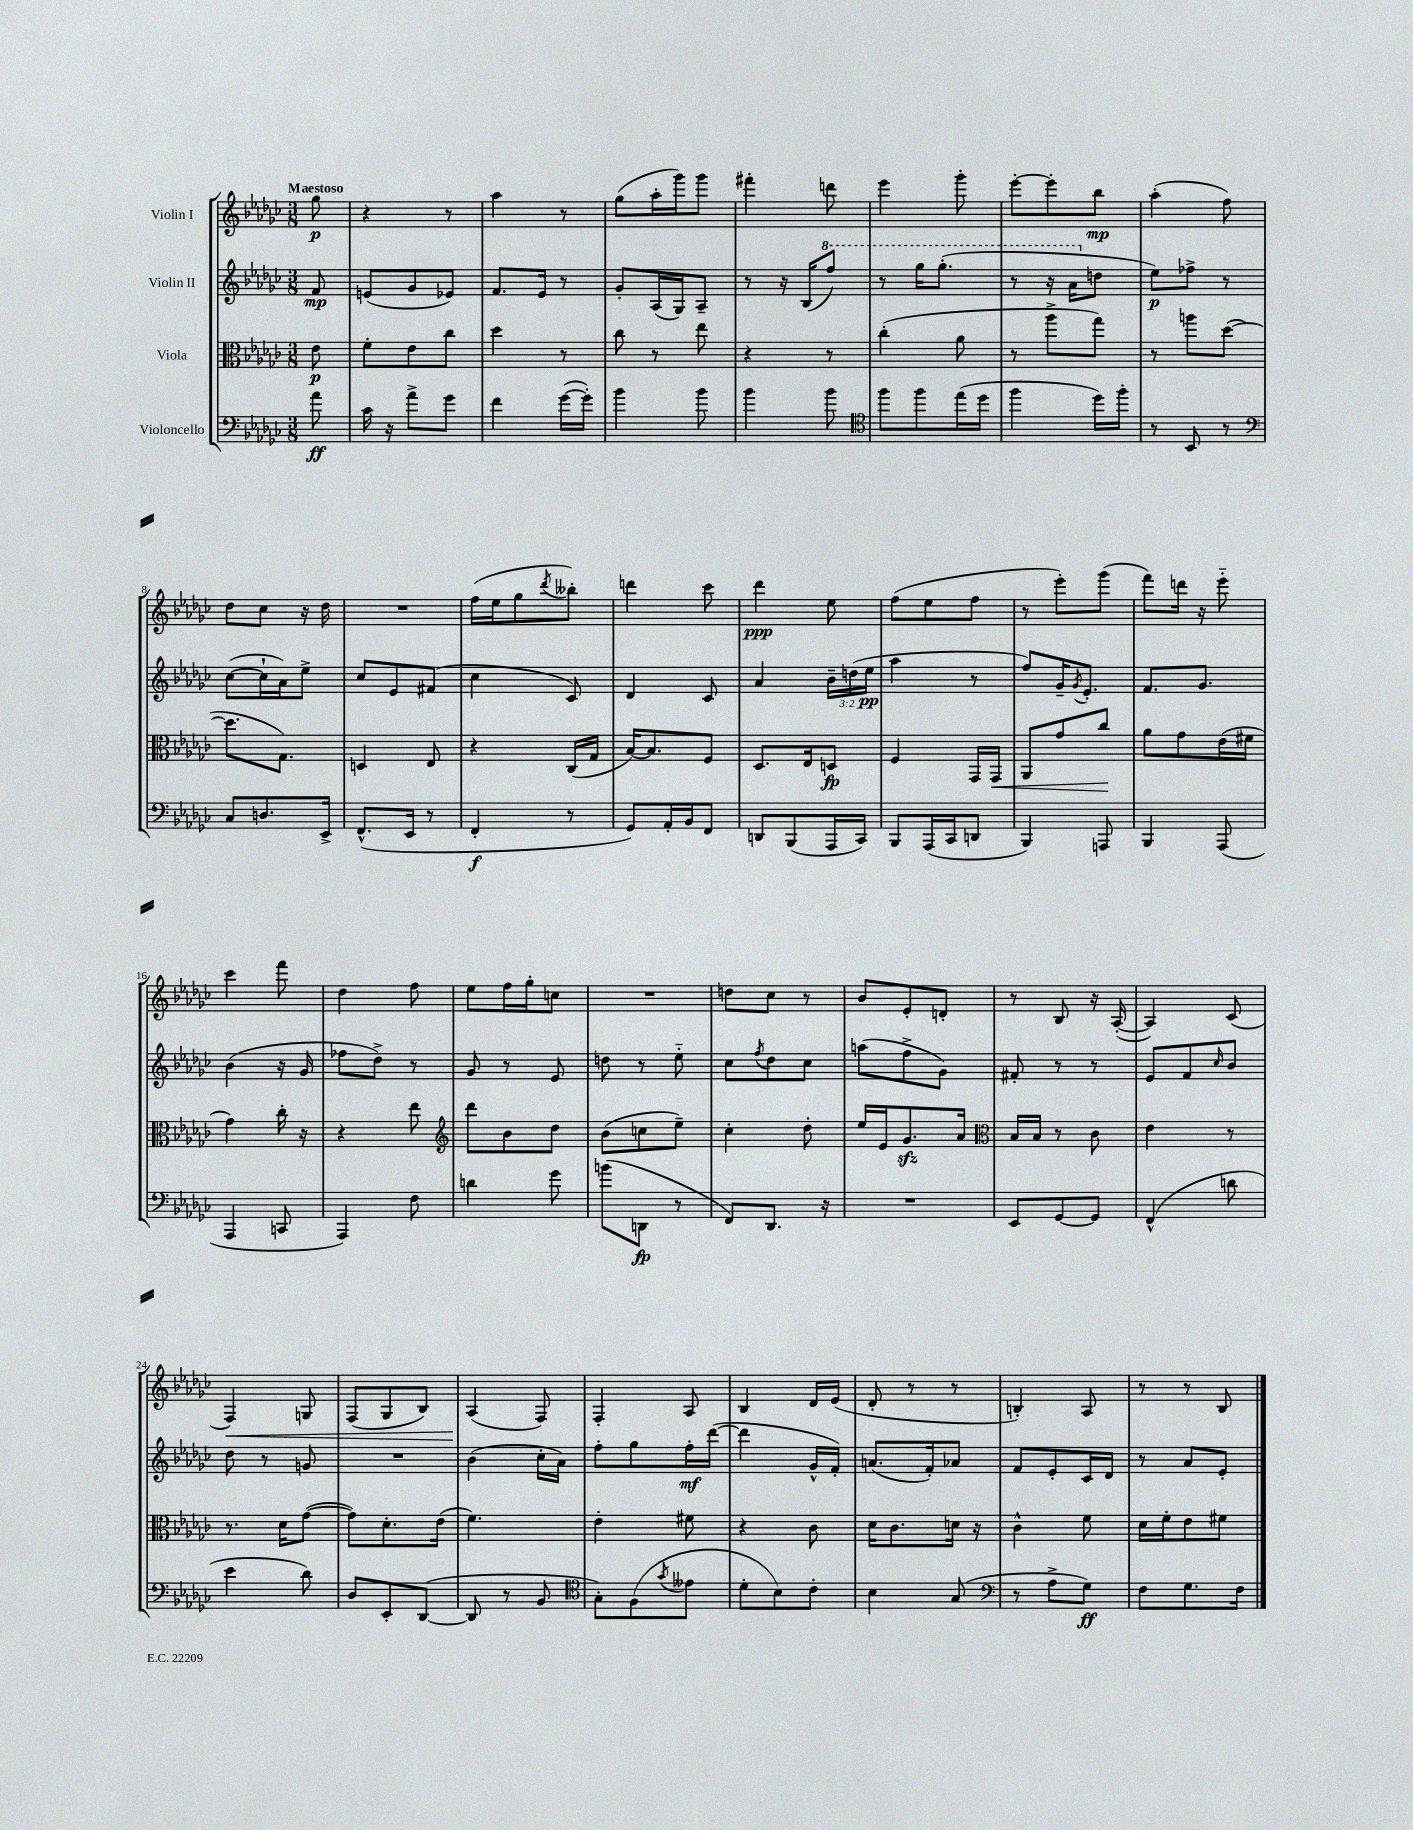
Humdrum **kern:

**kern	**kern	**kern	**kern
*staff4	*staff3	*staff2	*staff1
*clefF4	*clefC3	*clefG2	*clefG2
*k[b-e-a-d-g-c-]	*k[b-e-a-d-g-c-]	*k[b-e-a-d-g-c-]	*k[b-e-a-d-g-c-]
*M3/8	*M3/8	*M3/8	*M3/8
8a-	8e-	8f	8gg-
=	=	=	=
16c-	8f'	(8e	4r
16r	.	.	.
8a-^	8e-	8g-	.
8g-	8cc-	8e-)	8r
=	=	=	=
4f	4dd-	8.f	4aa-
.	.	16e-	.
([16g-	8r	8r	8r
16g-'])	.	.	.
=	=	=	=
4b-	8cc-	8g-'	(8gg-
.	8r	(16A-	16aa-'
.	.	16G-)	16ggg-)
8b-	8ee-	8A-~	8ggg-
=	=	=	=
4b-	4r	8r	4fff#'
.	.	16r	.
.	.	(16B-	.
8b-	8r	8fff)	8ddd
=	=	=	=
*clefC4	*	*	*
8ff	(4cc-'	8r	4eee-
8ff	.	16ggg-	.
.	.	(8.ggg-'	.
(16ee-	8a-	.	8ggg-'
16dd-	.	.	.
=	=	=	=
4ff	8r	8r	[8eee-'
.	8aa-^	16r	8eee-']
.	.	16aa-	.
16dd-)	8gg-)	8dd	8bb-
16ff'	.	.	.
=	=	=	=
8r	8r	8ee-)	(4aa-'
8BB-	8aa	8ff-^	.
8r	([8dd-	8r	8ff)
=	=	=	=
*clefF4	*	*	*
8C-	8.dd-]	([8cc-	8dd-
8.D	.	16cc-`]	8cc-
.	8.G-)	16a-)	.
.	.	8ee-^	16r
16EE-^	.	.	16dd-
=	=	=	=
(8.FF^^	4D	8cc-	4.r
.	.	8e-	.
16EE-	.	.	.
8r	8E-	(8f#	.
=	=	=	=
4FF'	4r	4cc-	(16ff
.	.	.	16ee-
.	.	.	8gg-
.	.	.	8qddd-
8r	(16C-	8c-)	8bb--')
.	16G-	.	.
=	=	=	=
8GG-)	[16B-)	4d-	4ddd
.	8.B-]	.	.
16AA-'	.	.	.
16BB-	.	.	.
8FF	8F	8c-	8ccc-
=	=	=	=
8DD	8.D-	4a-	4ddd-
(8BBB-	.	.	.
.	16E-	.	.
16AAA-	8D	24b-~	8ee-
.	.	(24dd	.
16CC-)	.	.	.
.	.	24ee-	.
=	=	=	=
8BBB-	4F	4aa-	(8ff
(16AAA-	.	.	8ee-
16CC-	.	.	.
8DD	16GG-	8r	8ff
.	16GG-	.	.
=	=	=	=
4BBB-)	8AA-	8ff)	8r
.	8g-	16g-~	8eee-')
.	.	8qg-	.
.	.	8.e-'	.
8AAA	8cc-	.	(8ggg-
=	=	=	=
4BBB-	8a-	8.f	8fff)
.	8g-	.	16ddd
.	.	8.g-	16r
(8AAA-	(16e-	.	8eee-'~
.	16f#	.	.
=	=	=	=
4AAA-	4g-)	(4b-	4ccc-
8CC	16cc-'	16r	8fff
.	16r	16g-	.
=	=	=	=
4AAA-)	4r	8ff-	4dd-
.	.	8dd-^)	.
8F	8ee-	8r	8ff
=	=	=	=
*	*clefG2	*	*
4d	8ddd-	8g-	8ee-
.	8b-	8r	16ff
.	.	.	16gg-'
8g-	8dd-	8e-	8cc
=	=	=	=
(8b	(8b-	8dd	4.r
8DD	8cc	8r	.
8r	8ee-~)	8ee-'~	.
=	=	=	=
8FF)	4cc-'	8cc-	8dd
.	.	8qff	.
8.DD-	.	8dd-	8cc-
.	8dd-'	8cc-	8r
16r	.	.	.
=	=	=	=
4.r	16ee-	(8aa	8b-
.	16e-	.	.
.	8.g-	8ff^	8e-'
.	.	8g-)	8d'
.	16a-	.	.
=	=	=	=
*	*clefC3	*	*
8EE-	16B-	8f#'	8r
.	16B-	.	.
[8GG-	8r	8r	8B-
8GG-]	8c-	8r	16r
.	.	.	([16A-'
=	=	=	=
(4FF^^	4e-	8e-	4A-])
.	.	8f	.
.	.	16qqcc-	.
8d	8r	8b-	(8c-
=	=	=	=
4e-	8.r	8dd-	4F)
.	.	8r	.
.	16d-	.	.
8d-)	([8g-	8g	8G
=	=	=	=
8D-	8g-])	4.r	(8F
8EE-'	8.d-'	.	8G-
([8DD-	.	.	8B-)
.	(16e-	.	.
=	=	=	=
8DD-]	4.f)	(4b-	(4A-
8r	.	.	.
8BB-	.	16cc-'	8F)
.	.	16a-)	.
=	=	=	=
*clefC4	*	*	*
8G-')	4e-'	8ff'	4F'
(8F	.	8gg-	.
8qg-	.	.	.
8e--	8f#	16ff'	8A-
.	.	([16ddd-	.
=	=	=	=
8d-'	4r	4ddd-]	4B-
8B-)	.	.	.
8c-'	8c-	16g-^^	16d-
.	.	16f')	(16e-
=	=	=	=
4B-	16d-	(8.a	8d-'
.	8.c-	.	.
.	.	.	8r
.	.	16f')	.
(8G-	16d	8a-	8r
.	16r	.	.
=	=	=	=
*clefF4	*	*	*
8r	4c-^^	8f	4B')
8A-^	.	8e-'	.
8G-)	8f	16c-	8A-
.	.	16d-	.
=	=	=	=
8F	16d-	8r	8r
.	16f'	.	.
8.G-	8e-	8a-	8r
.	8f#	8e-'	8B-
16F	.	.	.
==	==	==	==
*-	*-	*-	*-
